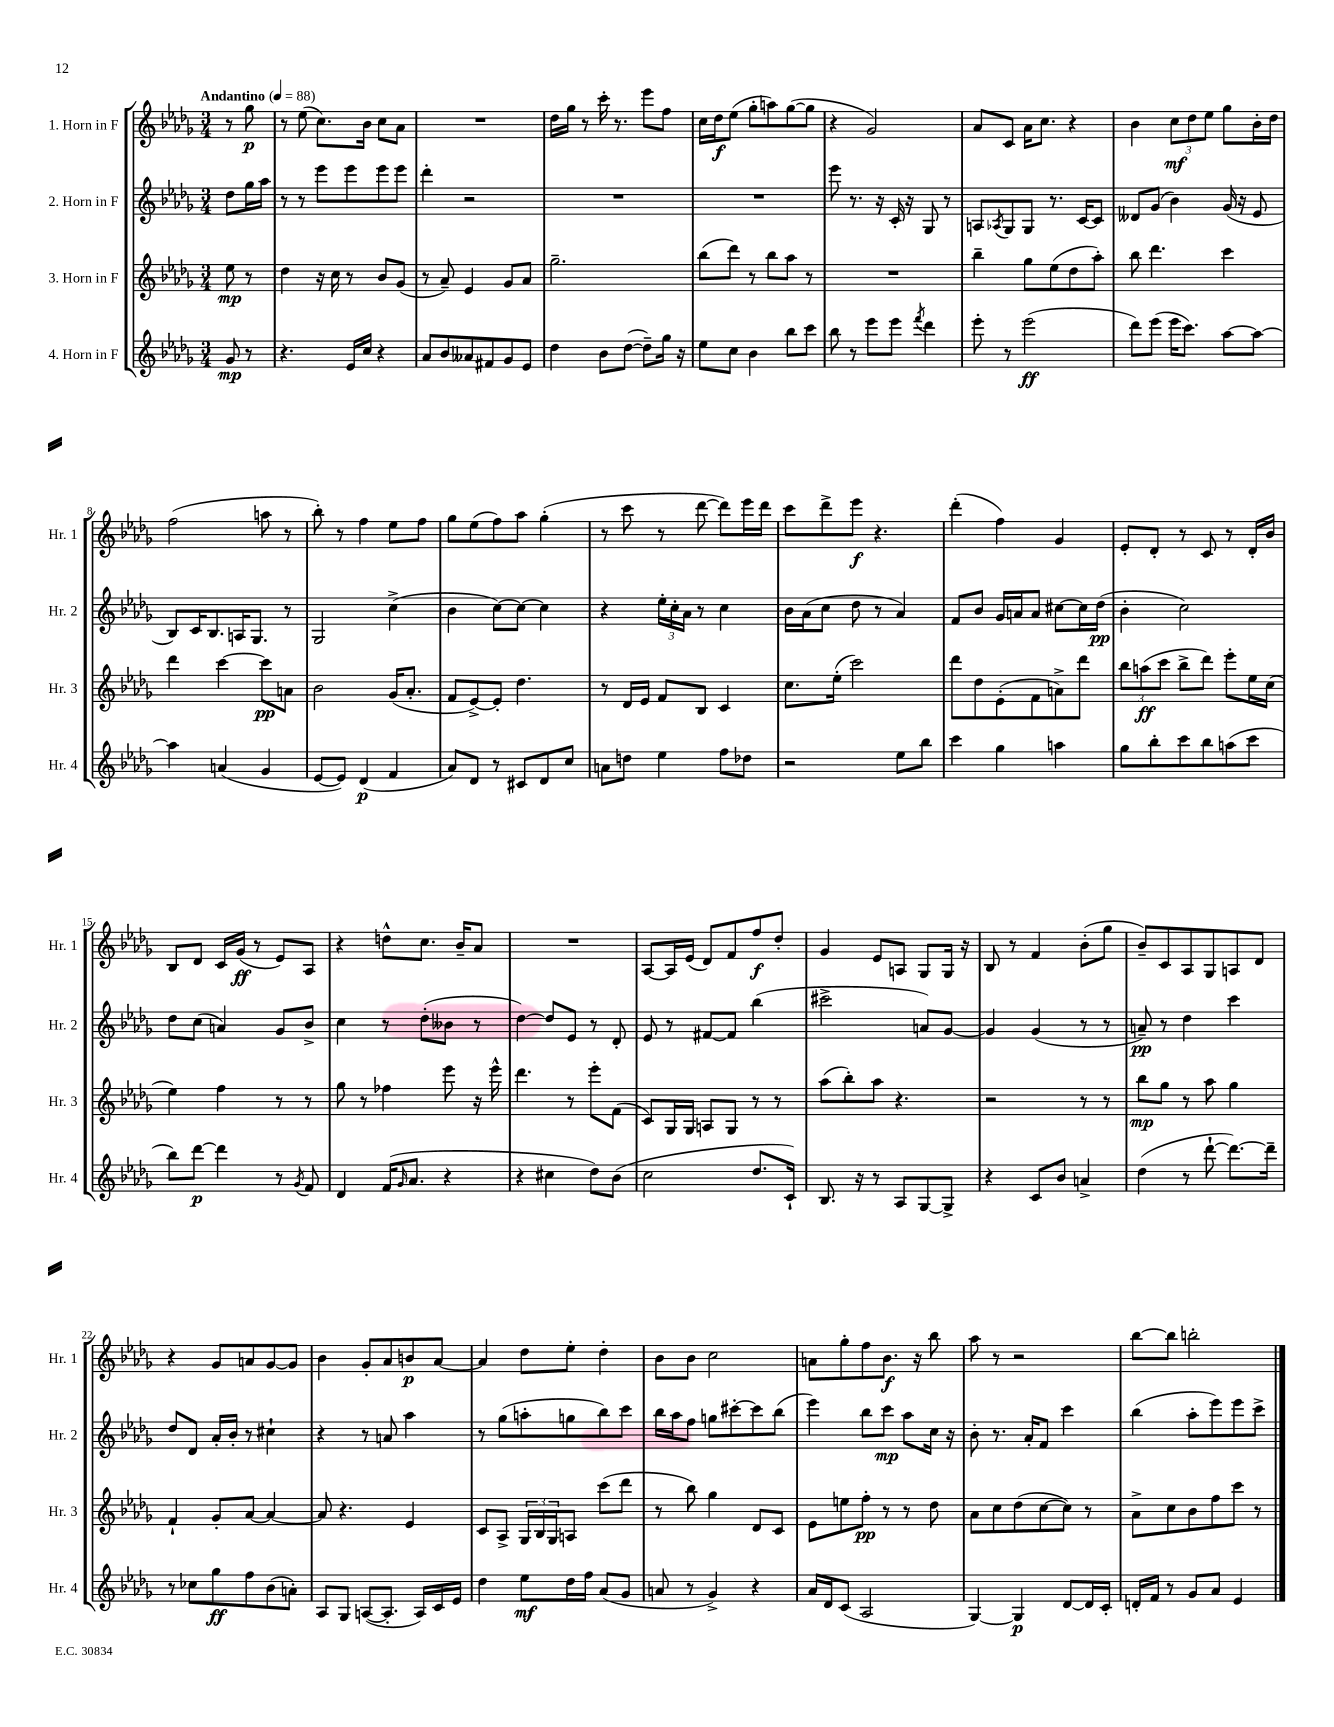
<<
\new StaffGroup <<
\new Staff = "s0" \with { instrumentName = "1. Horn in F" shortInstrumentName = "Hr. 1" } {
    \clef treble \key des \major \numericTimeSignature \time 3/4 \partial 4 \tempo "Andantino" 4 = 88
    r8 ges''8\p |
    r8 ees''8( c''8.) bes'16 c''8 aes'8 |
    R2. |
    des''16 ges''16 r8 c'''16-. r8. ees'''8 f''8 |
    c''16 des''16\f ees''8( ges''8-. a''8) ges''8~( ges''8 |
    r4 ges'2) |
    aes'8 c'8 aes'16 c''8. r4 |
    bes'4 \tuplet 3/2 { c''8\mf des''8 ees''8 } ges''8 bes'16-. des''16 |
    f''2( a''8 r8 |
    bes''8-.) r8 f''4 ees''8 f''8 |
    ges''8 ees''8( f''8) aes''8 ges''4-.( |
    r8 c'''8 r8 des'''8~ des'''8) ees'''16 des'''16 |
    c'''8 des'''8-> ees'''8\f r4. |
    des'''4-.( f''4) ges'4 |
    ees'8-. des'8-. r8 c'8 r8 des'16-. bes'16 |
    bes8 des'8 c'16 ges'16\ff( r8 ees'8) aes8 |
    r4 d''8-^ c''8. bes'16-- aes'8 |
    R2. |
    aes8~ aes16 ees'16( des'8) f'8 f''8\f des''8-. |
    ges'4 ees'8 a8 ges8 ges16 r16 |
    bes8 r8 f'4 bes'8-.( ges''8 |
    bes'8--) c'8 aes8 ges8 a8 des'8 |
    r4 ges'8 a'8 ges'8~ ges'8 |
    bes'4 ges'8-. aes'8 b'8\p aes'8~ |
    aes'4 des''8 ees''8-. des''4-. |
    bes'8 bes'8 c''2 |
    a'8 ges''8-. f''8 bes'8.\f r16 bes''8 |
    aes''8 r8 r2 |
    bes''8~ bes''8 b''2-. \bar "|." |
}
\new Staff = "s1" \with { instrumentName = "2. Horn in F" shortInstrumentName = "Hr. 2" } {
    \clef treble \key des \major \numericTimeSignature \time 3/4 \partial 4
    des''8 ges''16 aes''16 |
    r8 r8 ees'''8 ees'''8 ees'''8 ees'''8 |
    des'''4-. r2 |
    R2. |
    R2. |
    ees'''8 r8. r16 c'16-. r16 ges8 r8 |
    a8 \acciaccatura { aes8 } ges8 ges8 r8. c'16~ c'8 |
    deses'8 ges'8( bes'4) ges'16( r16 ees'8 |
    bes8) c'16 bes8. a16 ges8. r8 |
    ges2 c''4->( |
    bes'4 c''8~) c''8~ c''4 |
    r4 \tuplet 3/2 { ees''16-. c''16-. aes'16 } r8 c''4 |
    bes'16 aes'16( c''8 des''8 r8 aes'4) |
    f'8 bes'8 ges'16 a'16 a'8 cis''8~ cis''16 des''16\pp( |
    bes'4-. c''2) |
    des''8 c''8( a'4) ges'8 bes'8-> |
    c''4 r8 des''8-.( beses'8 r8 |
    des''4~) des''8 ees'8 r8 des'8-. |
    ees'8 r8 fis'8~ fis'8 bes''4( |
    cis'''2-> a'8) ges'8~ |
    ges'4 ges'4( r8 r8 |
    a'8--\pp) r8 des''4 c'''4 |
    des''8 des'8 aes'16-. bes'16-. r8 cis''4-! |
    r4 r8 a'8 aes''4 |
    r8 ges''8( a''8-. g''8 bes''8) c'''8 |
    bes''16 aes''16 f''8 g''8 cis'''8~-. cis'''8 bes''8( |
    ees'''4) bes''8 c'''8\mp aes''8 c''16 r16 |
    bes'8-. r8. aes'16-. f'8 c'''4 |
    bes''4( aes''8-. ees'''8) ees'''8 c'''8-> \bar "|." |
}
\new Staff = "s2" \with { instrumentName = "3. Horn in F" shortInstrumentName = "Hr. 3" } {
    \clef treble \key des \major \numericTimeSignature \time 3/4 \partial 4
    ees''8\mp r8 |
    des''4 r16 c''16 r8 bes'8 ges'8( |
    r8 aes'8--) ees'4 ges'8 aes'8 |
    ges''2.-- |
    bes''8( des'''8) r8 bes''8 aes''8 r8 |
    R2. |
    bes''4-- ges''8 ees''8( des''8 aes''8-.) |
    bes''8 des'''4. c'''4 |
    des'''4 c'''4~ c'''8\pp a'8 |
    bes'2 ges'16( aes'8.-. |
    f'8 ees'8~->) ees'8-. des''4. |
    r8 des'16 ees'16 f'8 bes8 c'4 |
    c''8. ees''16-.( c'''2) |
    des'''8 des''8 ees'8-.( f'8 a'8->) des'''8 |
    \tuplet 3/2 { bes''8 a''8\ff( c'''8 } bes''8-> des'''8) ees'''8-. ees''16 c''16( |
    ees''4) f''4 r8 r8 |
    ges''8 r8 fes''4 ees'''8 r16 ees'''16-^ |
    des'''4. r8 ees'''8-. f'8( |
    c'8) ges16 ges16 a8 ges8 r8 r8 |
    aes''8( bes''8-.) aes''8 r4. |
    r2 r8 r8 |
    bes''8\mp ges''8 r8 aes''8 ges''4 |
    f'4-! ges'8-. aes'8~ aes'4~ |
    aes'8 r4. ees'4 |
    c'8 aes8-> \tuplet 3/2 { ges16 bes16 ges16 } a8 c'''8( des'''8 |
    r8 bes''8) ges''4 des'8 c'8 |
    ees'8 e''8 f''8-.\pp r8 r8 des''8 |
    aes'8 c''8 des''8( c''8~ c''8) r8 |
    aes'8-> c''8 bes'8 f''8 c'''8 r8 \bar "|." |
}
\new Staff = "s3" \with { instrumentName = "4. Horn in F" shortInstrumentName = "Hr. 4" } {
    \clef treble \key des \major \numericTimeSignature \time 3/4 \partial 4
    ges'8\mp r8 |
    r4. ees'16 c''16 r4 |
    aes'8 bes'8 aeses'8 fis'8 ges'8 ees'8 |
    des''4 bes'8 des''8~( des''8--) ges''16 r16 |
    ees''8 c''8 bes'4 bes''8 c'''8 |
    bes''8 r8 ees'''8 ees'''8 \acciaccatura { f'''8 } des'''4 |
    ees'''8-. r8 ees'''2\ff( |
    des'''8) ees'''8( ees'''16 c'''8.) aes''8~ aes''8~ |
    aes''4 a'4( ges'4 |
    ees'8~ ees'8) des'4\p( f'4 |
    aes'8) des'8 r8 cis'8 des'8 c''8 |
    a'8 d''8 ees''4 f''8 des''8 |
    r2 ees''8 bes''8 |
    c'''4 ges''4 a''4 |
    ges''8 bes''8-. c'''8 bes''8 a''8( c'''8 |
    bes''8) des'''8~\p des'''4 r8 \acciaccatura { ges'8 } f'8 |
    des'4 f'16( \grace { ges'16 } aes'8. r4 |
    r4 cis''4 des''8) bes'8( |
    c''2 des''8. c'16-!) |
    bes8. r16 r8 aes8 ges8~ ges8-> |
    r4 c'8 bes'8 a'4-> |
    des''4( r8 des'''8~-! des'''8.~) des'''16-- |
    r8 ces''8 ges''8\ff f''8 bes'8( a'8-.) |
    aes8 ges8 a8~( a8.-. a16) c'16 ees'16 |
    des''4 ees''8\mf des''16 f''16 aes'8( ges'8 |
    a'8 r8 ges'4->) r4 |
    aes'16 des'16 c'8( aes2 |
    ges4~) ges4\p des'8~ des'16 c'16-. |
    d'16-. f'16 r8 ges'8 aes'8 ees'4 \bar "|." |
}
>>
>>
